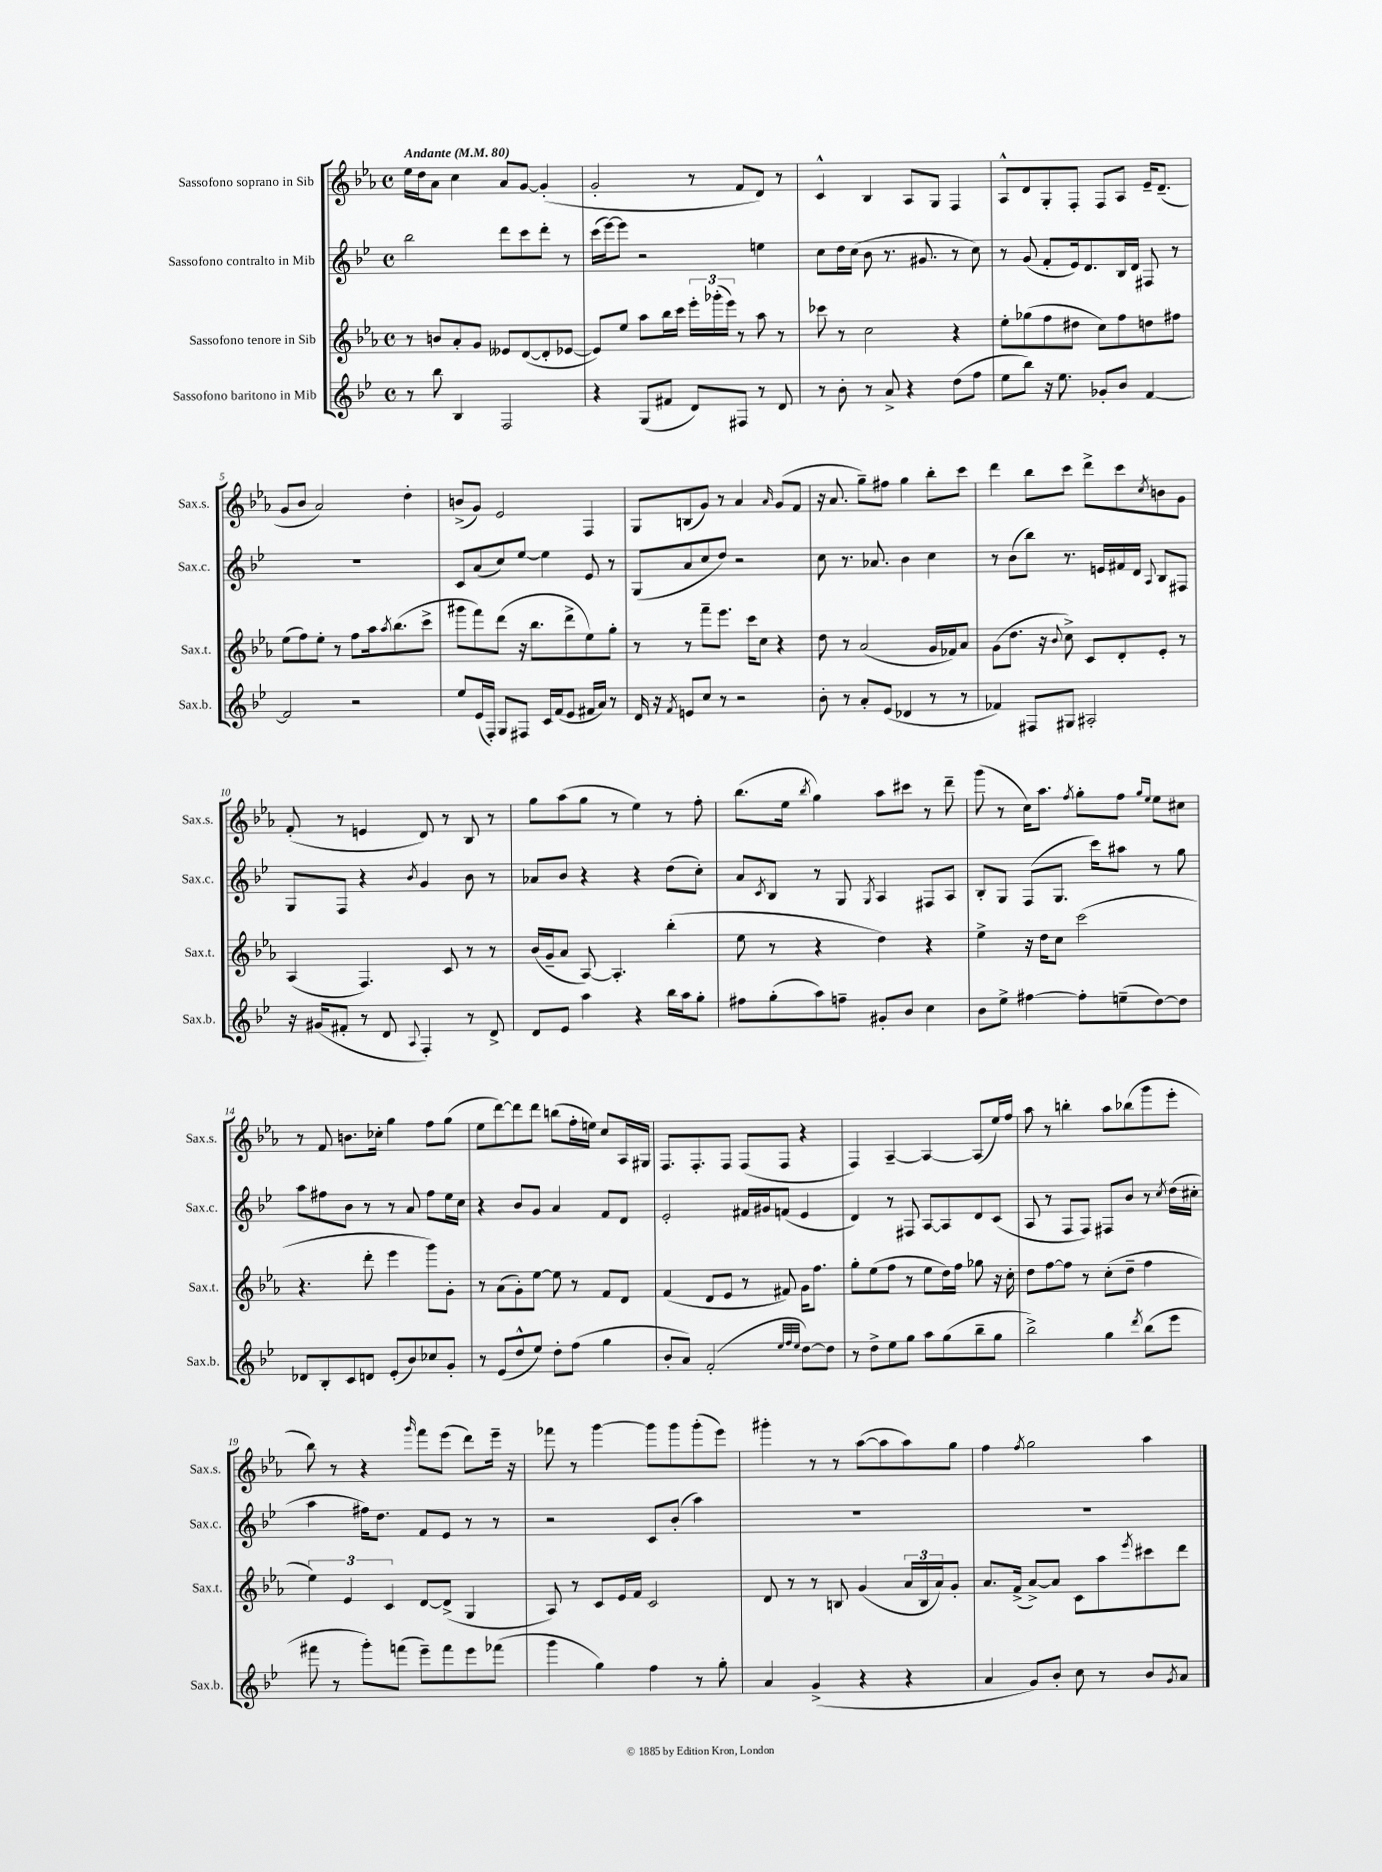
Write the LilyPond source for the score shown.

<<
\new StaffGroup <<
\new Staff = "s0" \with { instrumentName = "Sassofono soprano in Sib" shortInstrumentName = "Sax.s." } {
    \clef treble \key ees \major \defaultTimeSignature \time 4/4 \tempo "Andante" 4 = 80
    ees''16 d''16 aes'8 c''4 aes'8 g'8~ g'4-.( |
    g'2-. r8 f'8 d'8) r8 |
    c'4-^ bes4 aes8 g8 f4 |
    aes8-^ d'8 g8-. f8-. f8 aes8 ees'16-- d'8.--( |
    g'8 bes'8 aes'2) d''4-. |
    b'8->( g'8) ees'2 f4 |
    g8 b8( g'8) r8 aes'4 \grace { aes'16 } g'8( f'8 |
    r16 aes'8. g''8--) fis''8 g''4 bes''8-. c'''8 |
    d'''4 bes''8 c'''8 d'''8-> c'''8 \acciaccatura { c''8 } b'8 g'8 |
    f'8-.( r8 e'4 d'8) r8 bes8 r8 |
    g''8 aes''8( g''8 r8 ees''4) r8 f''8-. |
    bes''8.( ees''16 \acciaccatura { bes''8 } g''4) aes''8 cis'''8 r8 d'''8-- |
    g'''8( r8 c''16) aes''8. \acciaccatura { f''8 } g''8-. f''8 \grace { g''16 ees''16 } ees''8 cis''8 |
    r8 f'8 b'8. ces''16-. g''4 f''8 g''8( |
    ees''8 d'''8~) d'''8 d'''8 b''8( f''16-. e''16) c''8 aes16 gis16 |
    f8. f8.-. f8 f8( f8 r4 |
    f4) aes4~-- aes4~ aes8( ees''16) f''16 |
    aes''8 r8 b''4-. aes''8 bes''8( g'''8 ees'''8-. |
    bes''8) r8 r4 \grace { g'''16 } f'''8 ees'''8( d'''8) ees'''16-- r16 |
    fes'''8 r8 g'''4~ g'''8 g'''8 g'''8-.( ees'''8) |
    gis'''4-. r8 r8 aes''8~( aes''8 aes''8) g''8 |
    f''4 \acciaccatura { f''8 } g''2 aes''4 \bar "|." |
}
\new Staff = "s1" \with { instrumentName = "Sassofono contralto in Mib" shortInstrumentName = "Sax.c." } {
    \clef treble \key bes \major \defaultTimeSignature \time 4/4
    bes''2 d'''8 c'''8 d'''8-. r8 |
    c'''16( ees'''16~) ees'''8 r2 e''4 |
    c''8 d''16 c''16( bes'8 r8. gis'8. r8 c''8) |
    r8 g'8( f'8-. ees'16) d'8. bes16 d'16 fis8 r8 |
    R1 |
    c'8 a'8( c''8) ees''8~ ees''4 ees'8 r8 |
    g8( a'8 c''8 d''8) r2 |
    c''8 r8. aes'8. bes'4 c''4 |
    r8 bes'8( bes''8) r8. e'16 fis'16 d'16 \appoggiatura { a8 } bes8 fis8 |
    g8 f8 r4 \acciaccatura { bes'8 } g'4 bes'8 r8 |
    aes'8 bes'8 r4 r4 d''8( c''8-.) |
    a'8 \acciaccatura { c'8 } bes8 r8 g8 \acciaccatura { g8 } a4 fis8 a8 |
    bes8-. g8 f8( g8. c'''16) ais''8 r8 g''8 |
    a''8 fis''8 bes'8 r8 r8 a'8 fis''8 ees''16 c''16 |
    r4 bes'8 g'8 a'4 f'8 d'8 |
    ees'2-. fis'16 gis'16 f'8( ees'4 |
    d'4) r8 fis8 a8~ a8 d'8 c'8( |
    a8 r8 f8 f8) fis8 bes'8 r8 \acciaccatura { c''8 } d''16( cis''16-. |
    a''4 fis''16) d''8. f'8 ees'8 r8 r8 |
    r2 c'8 bes'8-.( a''4) |
    R1 |
    R1 \bar "|." |
}
\new Staff = "s2" \with { instrumentName = "Sassofono tenore in Sib" shortInstrumentName = "Sax.t." } {
    \clef treble \key ees \major \defaultTimeSignature \time 4/4
    r8 b'8 aes'8-. g'8 eeses'8 d'8~( d'8-. ees'8~ |
    ees'8) ees''8 aes''8 bes''16 c'''16 \tuplet 3/2 { ees'''16-. ges'''16-.( ees'''16) } r8 aes''8 r8 |
    ces'''8 r8 c''2 r4 |
    ees''8-. ges''8( f''8 dis''8 c''8) f''8 d''8 fis''8 |
    ees''8( f''8) ees''8-. r8 f''8 aes''16 \acciaccatura { aes''8 } bes''8.( c'''8-> |
    gis'''8 f'''8) d'''8( r16 bes''8. d'''8-> ees''8) g''8-. |
    r8 r8 f'''8-- ees'''8. c'''16 c''8 r4 |
    d''8 r8 aes'2( g'16 fes'16) aes'8 |
    g'8( d''8. r16 \appoggiatura { bes'8 } c''8->) c'8 d'8-. ees'8-. r8 |
    aes4( f4.) c'8 r8 r8 |
    bes'16( g'16-- aes'8 aes8~) aes4.-. bes''4-.( |
    ees''8 r8 r4 d''4) r4 |
    ees''4-> r16 d''16 c''8 c'''2( |
    r4. d'''8-. ees'''4 g'''8) g'8-. |
    r8 aes'8( g'8-.) ees''8~ ees''8 r8 f'8 d'8 |
    f'4( d'8 ees'8 r8 fis'8) g'16 f''8. |
    g''8-. ees''8( f''8 r8 ees''8 d''16) f''16 ges''8 r16 c''16-. |
    d''8 f''8~ f''8 r8 c''8-.( d''8-- f''4 |
    \tuplet 3/2 { ees''4) ees'4 c'4 } d'8~ d'8->( g4 |
    aes8) r8 c'8 ees'16 f'16 c'2 |
    d'8 r8 r8 b8 g'4( \tuplet 3/2 { aes'16 b16 aes'16) } g'8-. |
    aes'8. f'16->( aes'8~->) aes'8 c'8 aes''8 \acciaccatura { ees'''8 } cis'''8 d'''8 \bar "|." |
}
\new Staff = "s3" \with { instrumentName = "Sassofono baritono in Mib" shortInstrumentName = "Sax.b." } {
    \clef treble \key bes \major \defaultTimeSignature \time 4/4
    r8 bes''8 bes4 f2 |
    r4 g8( fis'8 d'8) fis8 r8 d'8 |
    r8 bes'8-. r8 a'8-> r4 d''8( f''8 |
    ees''8 bes''8) r16 ees''8. ges'8-. bes'8 f'4~ |
    f'2 r2 |
    ees''8 ees'16( f16-.) g8 fis8 c'16 f'16( ees'8 fis'16 a'16) r8 |
    d'16 r16 \acciaccatura { f'8 } e'8 c''8 r8 r2 |
    bes'8-. r8 a'8-. ees'8( des'4 r8 r8 |
    fes'4) fis8 gis8 ais2-. |
    r16 gis'16( fis'8-. r8 d'8 \appoggiatura { a8 } f4-.) r8 d'8-> |
    d'8 ees'8 a''4 r4 bes''16 a''16 g''8-. |
    fis''8 g''8-.( a''8) f''8-- gis'8-. bes'8 c''4 |
    bes'8 ees''8-> fis''4~ fis''8-. e''8--( d''8~) d''8 |
    des'8 bes8-. c'8 d'8 ees'8-.( bes'8) ces''8 g'8-. |
    r8 ees'8( d''8-^ ees''8) d''8-. f''8( g''4 |
    bes'8-. a'8) f'2-.( \grace { ees''32 f''32 ees''32 } d''8~) d''8 |
    r8 d''8-> ees''8 g''8 a''8 g''8( bes''8-- g''8 |
    bes''2->) g''4 \acciaccatura { d'''8 } bes''8( ees'''8 |
    fis'''8 r8 g'''8-.) f'''8( ees'''8--) f'''8 ees'''8 fes'''8( |
    g'''4 g''4) f''4 r8 g''8-. |
    a'4 g'4->( r4 r4 |
    a'4 g'8) bes'8-. c''8 r8 bes'8 \acciaccatura { g'8 } a'8 \bar "|." |
}
>>
>>
